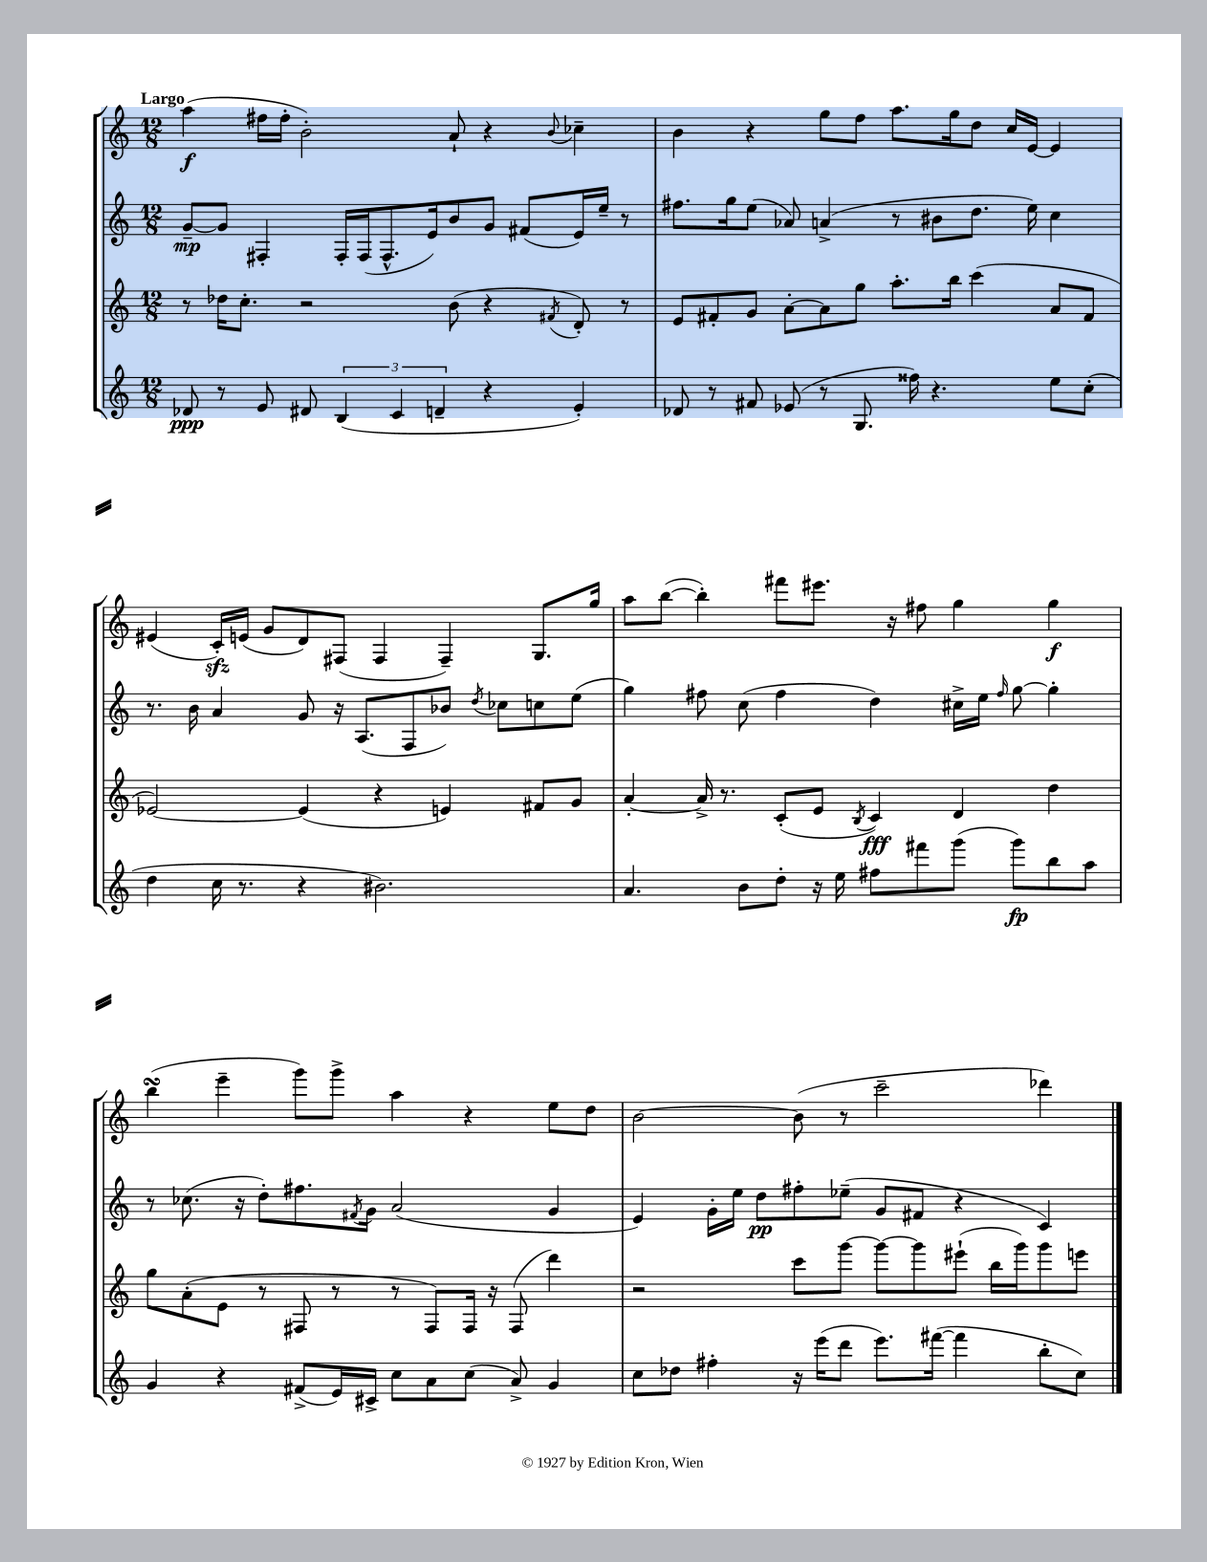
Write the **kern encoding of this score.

**kern	**kern	**kern	**kern
*staff4	*staff3	*staff2	*staff1
*clefG2	*clefG2	*clefG2	*clefG2
*k[]	*k[]	*k[]	*k[]
*M12/8	*M12/8	*M12/8	*M12/8
8d-/	8r	[8g~/L	(4aa\
8r	16dd-\LK	8g/]J	.
.	8.cc'\J	.	.
8e/	.	4F#'/	16ff#\LL
.	.	.	16ff#'\JJ
8d#/	2r	.	2b'\)
(6B/	.	16F#'/LL	.
.	.	(16F#/J	.
.	.	8.F#^^/	.
6c/	.	.	.
.	.	16e/k)	.
6d~/	.	.	.
.	(8b\	8b/	8a`/
4r	4r	8g/J	4r
.	.	(8f#/L	.
.	8qf#/	.	8qqb/
4e'/)	8d'/)	16e/L)	4cc-~\
.	.	16ee~/JJ	.
.	8r	8r	.
=	=	=	=
8d-/	8e/L	8.ff#\L	4b\
8r	8f#'/	.	.
.	.	16gg\k	.
8f#/	8g/J	(8ee\J	4r
(8e-/	[8a'\L	8a-/)	.
8r	8a\]	(4a^/	8gg\L
8.G/	8gg\J	.	8ff\J
.	8.aa'\L	8r	8.aa\L
16ff##\)	.	.	.
4.r	.	8b#\L	.
.	16bb\Jk	.	16gg\k
.	(4ccc\	8.dd\J	8dd\J
.	.	.	16cc/LL
.	.	16ee\)	[16e/JJ
8ee\L	8a/L	4cc\	4e/]
(8cc'\J	8f#/J	.	.
=	=	=	=
4dd\	[2e-/)	8.r	(4e#/
.	.	16b\	.
16cc\	.	4a/	16c'/LL)
8.r	.	.	(16e/JJ
.	.	.	8g/L
4r	(4e-/]	8g/	8d/)
.	.	16r	(8F#/J
.	.	(8.A/L	.
2.b#\)	4r	.	4F#/
.	.	8F/	.
.	4e/)	8b-/J)	4F#~/)
.	.	8qdd/	.
.	.	8cc-\L	.
.	8f#/L	8cc\	8.G/L
.	8g/J	(8ee\J	.
.	.	.	16gg/Jk
=	=	=	=
4.a/	[4a'/	4gg\)	8aa\L
.	.	.	([8bb\J
.	16a^/]	8ff#\	4bb'\])
.	8.r	.	.
8b\L	.	(8cc\	.
8dd'\J	(8c'/L	4ff#\	8fff#\L
16r	8e/J	.	8.eee#\J
16ee\	.	.	.
.	8qB/	.	.
8ff#\L	4c/)	4dd\)	.
.	.	.	16r
8fff#\	.	.	8ff#\
(8ggg\J	4d/	16cc#^\LL	4gg\
.	.	16ee\JJ	.
.	.	16qqff#/	.
8ggg\L)	.	[8gg\	.
8bb\	4dd\	4gg'\]	4gg\
8aa\J	.	.	.
=	=	=	=
4g/	8gg\L	8r	(4bb\
.	(8a'\	(8.cc-\	.
4r	8e\J	.	4eee~\
.	.	16r	.
.	8r	8dd'\L)	.
(8f#^/L	8F#/	8.ff#\	8ggg\L)
16e/L)	8r	.	8ggg^\J
.	.	8qf#/	.
16c#^/JJ	.	16g\Jk	.
8cc\L	8r	(2a/	4aa\
8a\	8F#/L)	.	.
(8cc\J	16F#/Jk	.	4r
.	16r	.	.
8a^/)	(8F#/	.	.
4g/	4ddd\)	4g/	8ee\L
.	.	.	8dd\J
=	=	=	=
8cc\L	2r	4e/)	[2b\
8dd-\J	.	.	.
4ff#'\	.	16g'\LL	.
.	.	16ee\JJ	.
.	.	8dd\L	.
16r	8ccc\L	8ff#'\	(8b\]
(16eee\LK	.	.	.
8ddd\J	[8ggg\J	(8ee-~\J	8r
8.eee\L)	8ggg\_L	8g/L	2ccc~\
.	8ggg\]	8f#/J	.
([16fff#\Jk	.	.	.
4fff#\]	(8eee#`\J	4r	.
.	16bb\LL	.	.
.	16ggg\J)	.	.
8bb'\L	8ggg\	4c/)	4ddd-\)
8cc\J)	8eee\J	.	.
==	==	==	==
*-	*-	*-	*-
